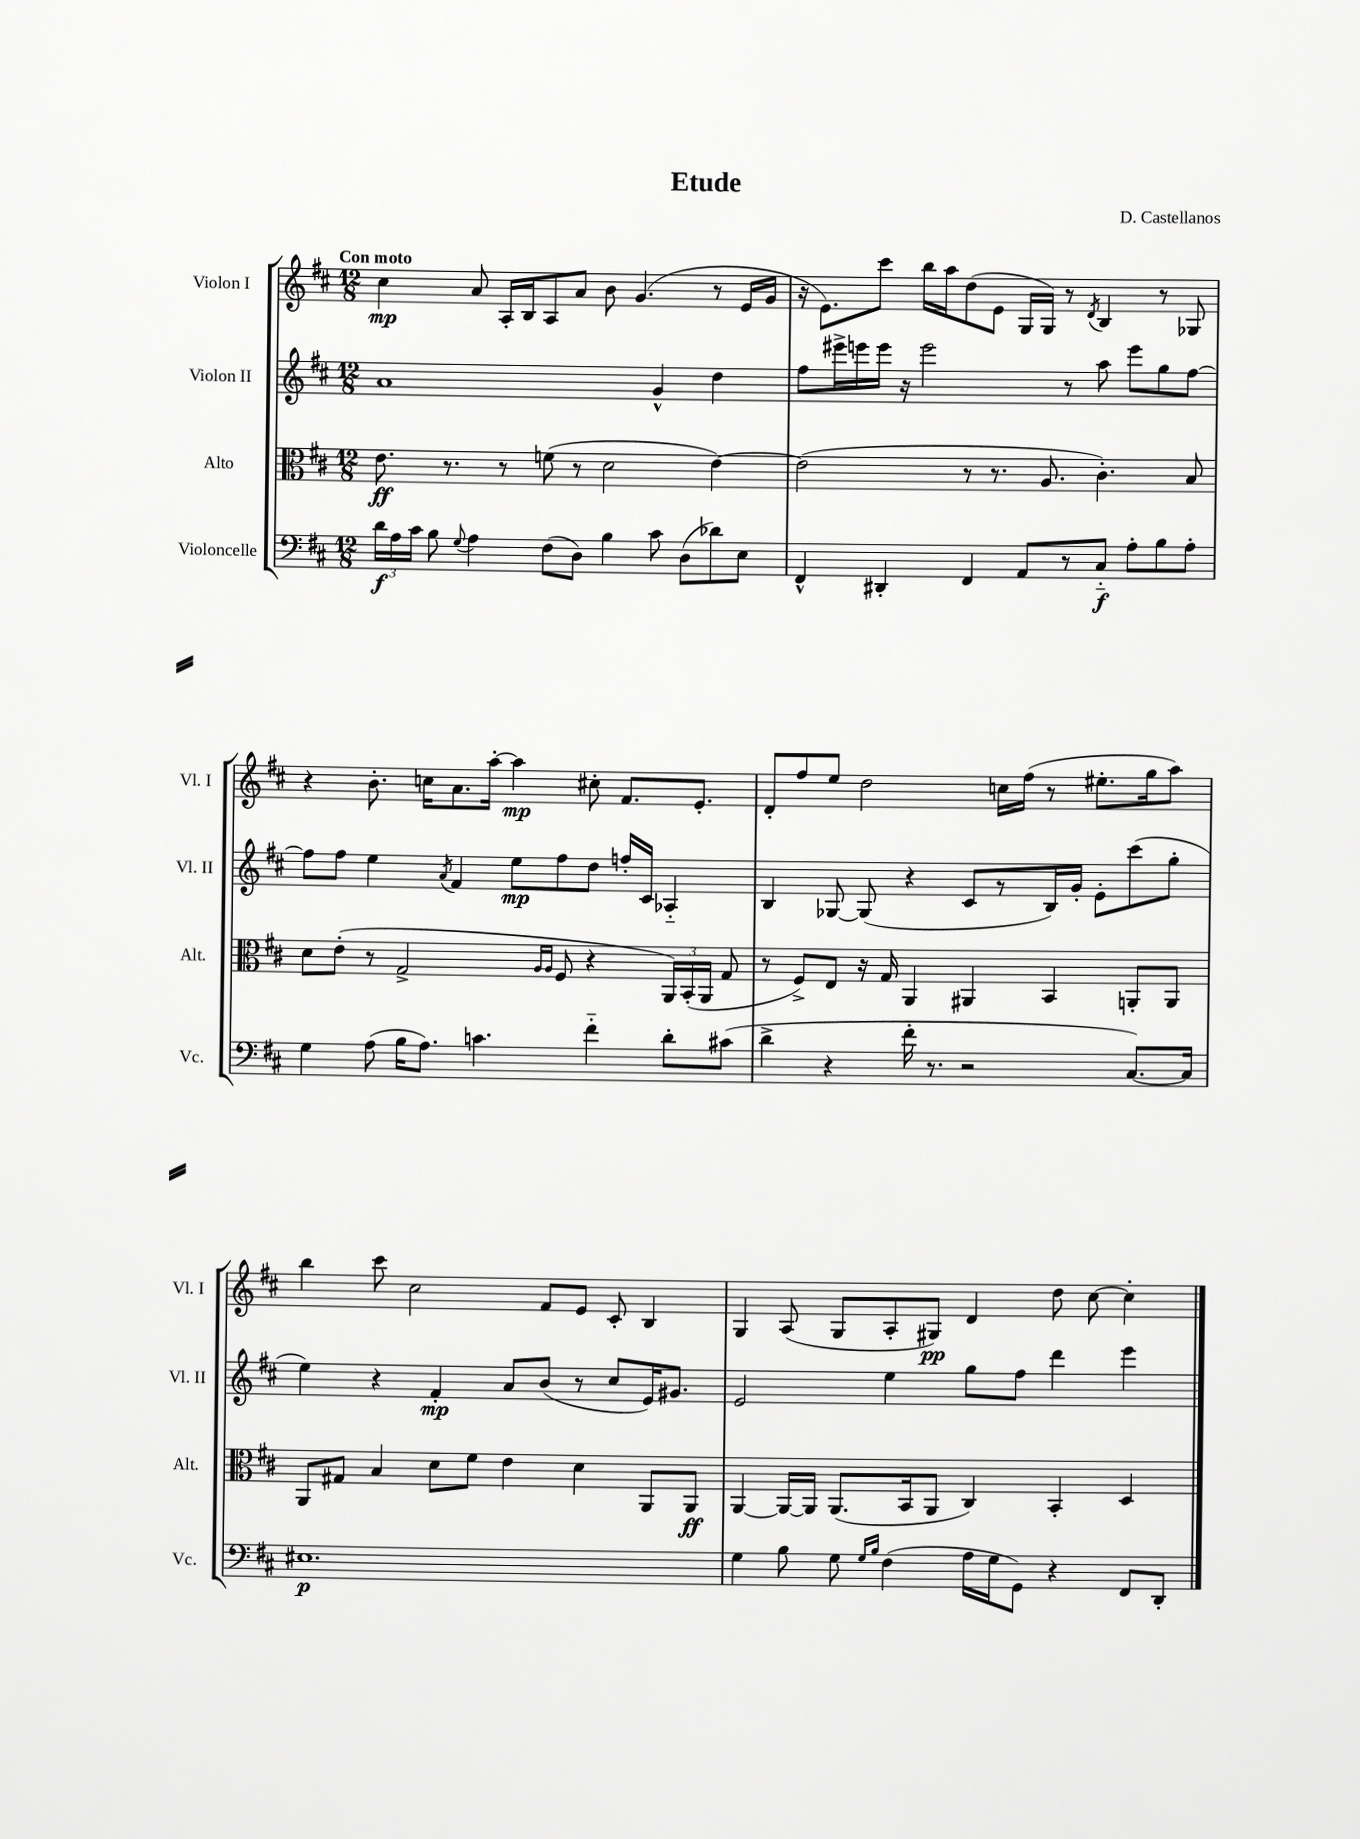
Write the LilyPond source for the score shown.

\header { title = "Etude" composer = "D. Castellanos" }
<<
\new StaffGroup <<
\new Staff = "s0" \with { instrumentName = "Violon I" shortInstrumentName = "Vl. I" } {
    \clef treble \key d \major \numericTimeSignature \time 12/8 \tempo "Con moto"
    \autoBeamOff cis''4\mp a'8 a16[-. b16 a8 a'8] b'8 g'4.( r8 e'16[ g'16] |
    r16 e'8.[) cis'''8] b''16[ a''16 d''8( e'8] g16[ g16]) r8 \acciaccatura { d'8 } b4 r8 ges8 |
    r4 b'8.-. c''16[ a'8. a''16]~-. a''4\mp cis''8-. fis'8.[ e'8.]-. |
    d'8[-. fis''8 e''8] d''2 c''16[ fis''16]( r8 eis''8.[-. g''16 a''8]) |
    b''4 cis'''8 cis''2 fis'8[ e'8] cis'8-. b4 |
    g4 a8( g8[ a8-. gis8]\pp) d'4 d''8 cis''8~ cis''4-. \bar "|." |
}
\new Staff = "s1" \with { instrumentName = "Violon II" shortInstrumentName = "Vl. II" } {
    \clef treble \key d \major \numericTimeSignature \time 12/8
    \autoBeamOff a'1 g'4-^ d''4 |
    fis''8[ eis'''16-> e'''16 e'''16] r16 e'''2 r8 a''8 e'''8[ g''8 fis''8]~ |
    fis''8[ fis''8] e''4 \acciaccatura { a'8 } fis'4 e''8[\mp fis''8 d''8] f''16[-. cis'16] aes4-_ |
    b4 ges8~ ges8( r4 cis'8[ r8 b16) g'16]-. e'8[-. cis'''8( g''8]-. |
    e''4) r4 fis'4-.\mp a'8[ b'8]( r8 cis''8[ e'16) gis'8.] |
    e'2 e''4 g''8[ fis''8] d'''4 e'''4 \bar "|." |
}
\new Staff = "s2" \with { instrumentName = "Alto" shortInstrumentName = "Alt." } {
    \clef alto \key d \major \numericTimeSignature \time 12/8
    \autoBeamOff e'8.\ff r8. r8 f'8( r8 d'2 e'4~) |
    e'2( r8 r8. a8. cis'4.-.) b8 |
    d'8[ e'8]-.( r8 g2-> \grace { a16[ a16] } fis8 r4 \tuplet 3/2 { a,16[) b,16-.( a,16] } g8 |
    r8 fis8[->) e8] r16 g16 a,4 ais,4 b,4 a,8[-. a,8] |
    a,8[ gis8] b4 d'8[ fis'8] e'4 d'4 a,8[ a,8]\ff |
    a,4~ a,16[~ a,16] a,8.[( b,16 a,8] cis4) b,4-. d4 \bar "|." |
}
\new Staff = "s3" \with { instrumentName = "Violoncelle" shortInstrumentName = "Vc." } {
    \clef bass \key d \major \numericTimeSignature \time 12/8
    \autoBeamOff \tuplet 3/2 { d'16[\f a16 cis'16] } b8 \appoggiatura { g8 } a4 fis8[( d8]) b4 cis'8 d8[( des'8) e8] |
    fis,4-^ dis,4-. fis,4 a,8[ r8 cis8]-_\f a8[-. b8 a8]-. |
    g4 a8( b16[ a8.]) c'4. fis'4-_ d'8[-. cis'8]( |
    d'4-> r4 fis'16-. r8. r2 cis8.[~) cis16] |
    eis1.\p |
    g4 b8 g8 \grace { g16[ b16] } fis4( a16[ g16 g,8]) r4 fis,8[ d,8]-. \bar "|." |
}
>>
>>
\layout { \context { \Score \remove "Bar_number_engraver" } }
